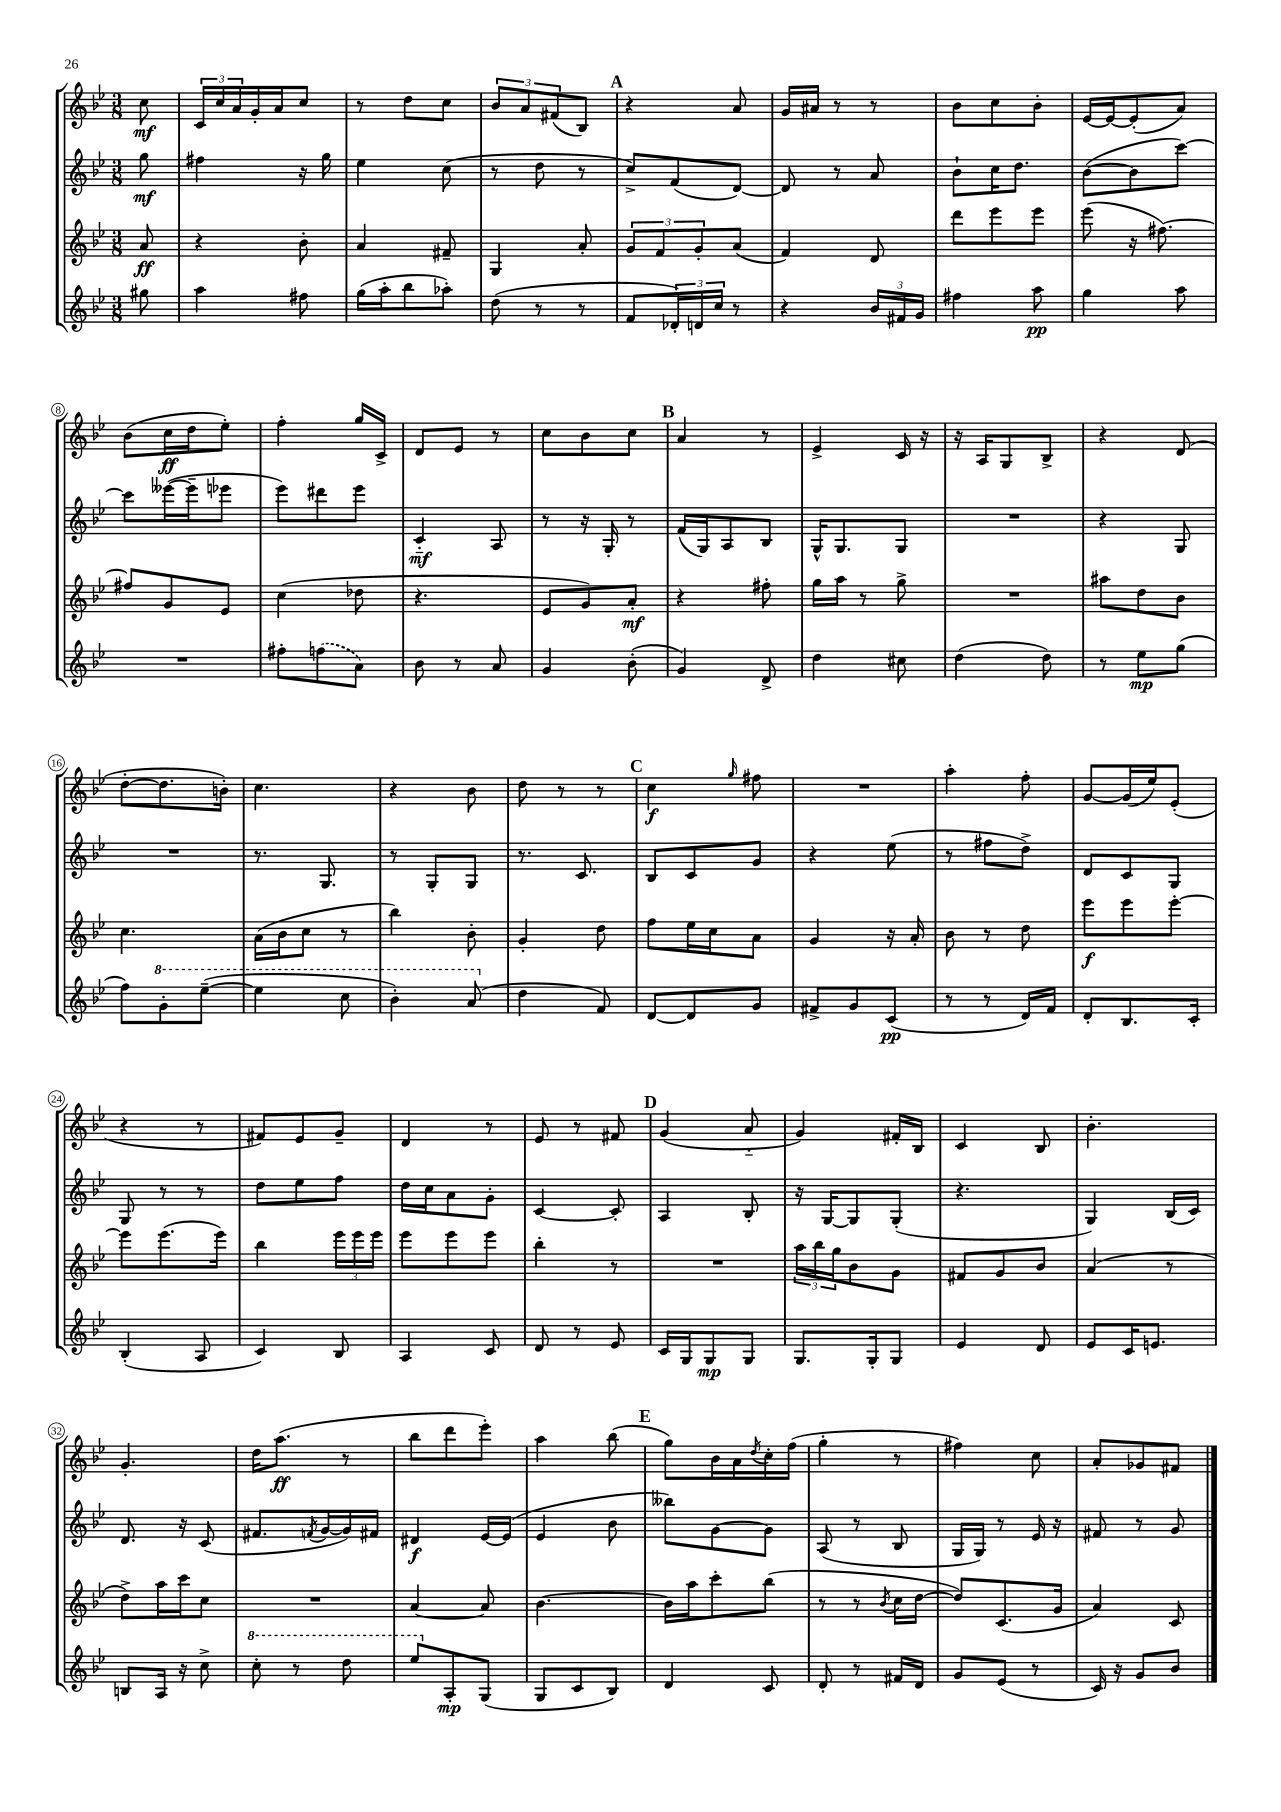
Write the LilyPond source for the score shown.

<<
\new StaffGroup <<
\new Staff = "s0" {
    \clef treble \key bes \major \numericTimeSignature \time 3/8 \partial 8
    c''8\mf |
    \tuplet 3/2 { c'16 c''16 a'16 } g'16-. a'16 c''8 |
    r8 d''8 c''8 |
    \tuplet 3/2 { bes'8 a'8 fis'8( } bes8) |
    \mark \markup { \bold "A" } r4 a'8 |
    g'16 ais'16 r8 r8 |
    bes'8 c''8 bes'8-. |
    ees'16~ ees'16~ ees'8-.( a'8) |
    bes'8( c''16\ff d''16 ees''8-.) |
    f''4-. g''16 c'16-> |
    d'8 ees'8 r8 |
    c''8 bes'8 c''8 |
    \mark \markup { \bold "B" } a'4 r8 |
    ees'4-> c'16 r16 |
    r16 a16 g8 bes8-> |
    r4 d'8( |
    d''8~-. d''8. b'16-.) |
    c''4. |
    r4 bes'8 |
    d''8 r8 r8 |
    \mark \markup { \bold "C" } c''4\f \grace { g''16 } fis''8 |
    R4. |
    a''4-. f''8-. |
    g'8~ g'16( ees''16) ees'8-.( |
    r4 r8 |
    fis'8) ees'8 g'8-- |
    d'4 r8 |
    ees'8 r8 fis'8 |
    \mark \markup { \bold "D" } g'4( a'8-_ |
    g'4) fis'16-. bes16 |
    c'4 bes8 |
    bes'4.-. |
    g'4.-. |
    d''16 a''8.\ff( r8 |
    bes''8 d'''8 ees'''8-.) |
    a''4 bes''8( |
    \mark \markup { \bold "E" } g''8) bes'16 a'16 \acciaccatura { d''8 } c''16-. f''16( |
    g''4-. r8 |
    fis''4) c''8 |
    a'8-. ges'8 fis'8 \bar "|." |
}
\new Staff = "s1" {
    \clef treble \key bes \major \numericTimeSignature \time 3/8 \partial 8
    g''8\mf |
    fis''4 r16 g''16 |
    ees''4 c''8( |
    r8 d''8 r8 |
    \mark \markup { \bold "A" } c''8->) f'8( d'8~) |
    d'8 r8 a'8 |
    bes'8-! c''16 d''8. |
    bes'8~( bes'8 c'''8~) |
    c'''8 eeses'''16~( eeses'''16-- ees'''8 |
    ees'''8) dis'''8 ees'''8 |
    c'4-_\mf a8 |
    r8 r16 g16-. r8 |
    \mark \markup { \bold "B" } f'16( g16) a8 bes8 |
    g16-^ g8. g8 |
    R4. |
    r4 g8 |
    R4. |
    r8. g8. |
    r8 g8-. g8 |
    r8. c'8. |
    \mark \markup { \bold "C" } bes8 c'8 g'8 |
    r4 ees''8( |
    r8 fis''8 d''8->) |
    d'8 c'8 g8 |
    g8 r8 r8 |
    d''8 ees''8 f''8 |
    d''16 c''16 a'8 g'8-. |
    c'4~ c'8-. |
    \mark \markup { \bold "D" } a4 bes8-. |
    r16 g16~ g8 g8-.( |
    r4. |
    g4) bes16( c'16) |
    d'8. r16 c'8( |
    fis'8. \acciaccatura { f'8 } g'16~ g'16) fis'16 |
    dis'4\f ees'16~ ees'16( |
    ees'4 bes'8 |
    \mark \markup { \bold "E" } beses''8) g'8~ g'8 |
    a8( r8 bes8 |
    g16 g16) r8 ees'16 r16 |
    fis'8 r8 g'8 \bar "|." |
}
\new Staff = "s2" {
    \clef treble \key bes \major \numericTimeSignature \time 3/8 \partial 8
    a'8\ff |
    r4 bes'8-. |
    a'4 fis'8-- |
    g4 a'8-. |
    \mark \markup { \bold "A" } \tuplet 3/2 { g'8 f'8 g'8-. } a'8( |
    f'4) d'8 |
    d'''8 ees'''8 ees'''8 |
    ees'''8( r16 fis''8.~) |
    fis''8 g'8 ees'8 |
    c''4( des''8 |
    r4. |
    ees'8 g'8) a'8-.\mf |
    \mark \markup { \bold "B" } r4 fis''8-. |
    g''16 a''16 r8 g''8-> |
    R4. |
    ais''8 d''8 bes'8 |
    c''4. |
    a'16( bes'16 c''8 r8 |
    bes''4) bes'8-. |
    g'4-. d''8 |
    \mark \markup { \bold "C" } f''8 ees''16 c''16 a'8 |
    g'4 r16 a'16-. |
    bes'8 r8 d''8 |
    ees'''8\f ees'''8 ees'''8~-. |
    ees'''8 ees'''8.( ees'''16) |
    bes''4 \tuplet 3/2 { ees'''16 ees'''16 ees'''16 } |
    ees'''8 ees'''8 ees'''8 |
    bes''4-. r8 |
    \mark \markup { \bold "D" } R4. |
    \tuplet 3/2 { a''16 bes''16 g''16 } bes'8 g'8 |
    fis'8 g'8 bes'8 |
    a'4( r8 |
    d''8->) a''16 c'''16 c''8 |
    R4. |
    a'4~ a'8 |
    bes'4.~ |
    \mark \markup { \bold "E" } bes'16 a''16 c'''8-. bes''8( |
    r8 r8 \acciaccatura { bes'8 } c''16 d''16~ |
    d''8) c'8.( g'16 |
    a'4) c'8 \bar "|." |
}
\new Staff = "s3" {
    \clef treble \key bes \major \numericTimeSignature \time 3/8 \partial 8
    gis''8 |
    a''4 fis''8 |
    g''16( a''16-. bes''8 aes''8-.) |
    d''8( r8 r8 |
    \mark \markup { \bold "A" } f'8 \tuplet 3/2 { des'16-.) d'16 c''16 } r8 |
    r4 \tuplet 3/2 { bes'16 fis'16 g'16 } |
    fis''4 a''8\pp |
    g''4 a''8 |
    R4. |
    fis''8-. \once \slurDashed f''8( a'8) |
    bes'8 r8 a'8 |
    g'4 bes'8-.( |
    \mark \markup { \bold "B" } g'4) d'8-> |
    d''4 cis''8 |
    d''4( d''8) |
    r8 ees''8\mp g''8( |
    f''8) \ottava #1 g''8-. ees'''8~--( |
    ees'''4 c'''8 |
    bes''4-.) a''8( \ottava #0 |
    d''4 f'8) |
    \mark \markup { \bold "C" } d'8~ d'8 g'8 |
    fis'8-> g'8 c'8\pp( |
    r8 r8 d'16) f'16 |
    d'8-. bes8. c'16-. |
    bes4-.( a8 |
    c'4) bes8 |
    a4 c'8 |
    d'8 r8 ees'8 |
    \mark \markup { \bold "D" } c'16 g16 g8\mp g8 |
    g8. g16-. g8 |
    ees'4 d'8 |
    ees'8 c'16 e'8. |
    b8 a16 r16 c''8-> |
    \ottava #1 c'''8-. r8 d'''8 |
    ees'''8 \ottava #0 a8-.\mp g8( |
    g8 c'8 bes8) |
    \mark \markup { \bold "E" } d'4 c'8 |
    d'8-. r8 fis'16 d'16 |
    g'8 ees'8( r8 |
    c'16) r16 g'8 bes'8 \bar "|." |
}
>>
>>
\layout { \context { \Score \override BarNumber.stencil = #(make-stencil-circler 0.1 0.3 ly:text-interface::print) } }
